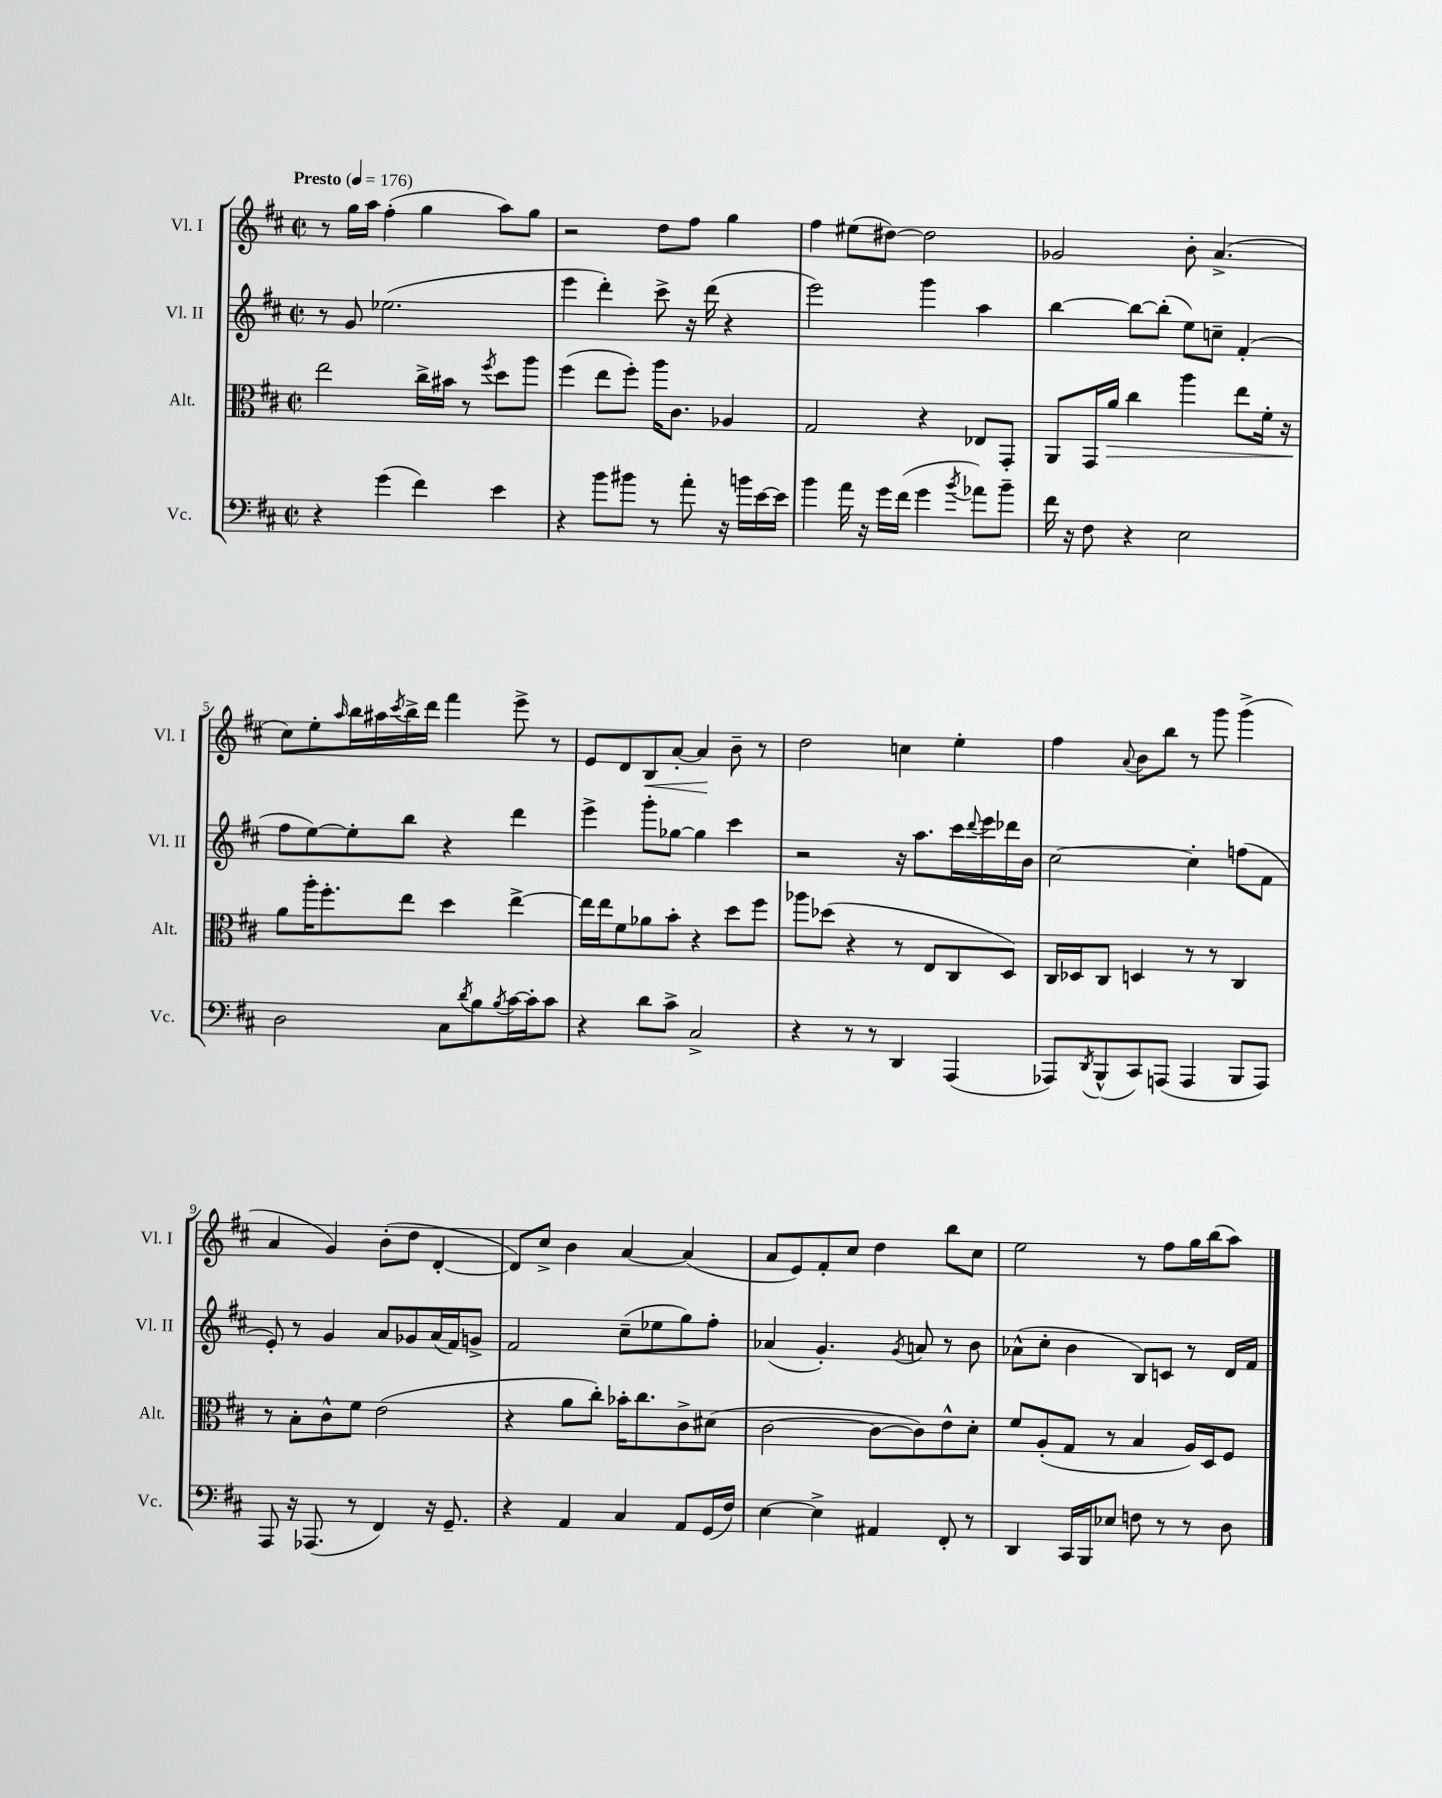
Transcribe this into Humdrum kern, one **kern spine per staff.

**kern	**kern	**dynam	**kern	**kern	**dynam
*part4	*part3	*part3	*part2	*part1	*part1
*staff4	*staff3	*staff3	*staff2	*staff1	*staff1
*I"Vc.	*I"Alt.	*	*I"Vl. II	*I"Vl. I	*
*I'Vc.	*I'Alt.	*	*I'Vl. II	*I'Vl. I	*
*clefF4	*clefC3	*	*clefG2	*clefG2	*
*k[f#c#]	*k[f#c#]	*	*k[f#c#]	*k[f#c#]	*
*M2/2	*M2/2	*	*M2/2	*M2/2	*
*met(c|)	*met(c|)	*	*met(c|)	*met(c|)	*
*MM176	*MM176	*	*MM176	*MM176	*
=1	=1	=1	=1	=1	=1
!	!	!	!	!LO:TX:a:B:t=Presto	!
4r	2ee\	.	8r	8r	.
.	.	.	8g/	16gg\LL	.
.	.	.	.	16aa\JJ	.
(4g\	.	.	(2.ee-X\	(4ff#'\	.
4f#\)	16cc#^\LL	.	.	4gg\	.
.	16b#X\JJ	.	.	.	.
.	8r	.	.	.	.
.	8qff#/	.	.	.	.
4e\	8dd\L	.	.	8aa\L)	.
.	8aa\J	.	.	8gg\J	.
=2	=2	=2	=2	=2	=2
4r	(4ff#\	.	4eee\	2r	.
8b\L	8ee\L	.	4ddd'\)	.	.
8b#X\J	8ff#'\J)	.	.	.	.
8r	16aa\KL	.	8ccc#^\	8dd\L	.
.	8.c#\J	.	.	.	.
8a'\	.	.	16r	8ff#\J	.
.	.	.	(16ddd\	.	.
16r	4A-X/	.	4r	4gg\	.
16bn\LL	.	.	.	.	.
[16e\	.	.	.	.	.
16e\JJ]	.	.	.	.	.
=3	=3	=3	=3	=3	=3
4b\	2G/	.	2eee\)	4ff#\	.
16a\	.	.	.	(8ee#X\L	.
16r	.	.	.	.	.
16g\LL	.	.	.	[8dd#X\J)	.
(16f#\JJ	.	.	.	.	.
4g\	4r	.	4ggg\	2dd#\]	.
8qb/	.	.	.	.	.
8a-X\L)	8E-X/L	.	4aa\	.	.
8b~\J	8GG'/J	.	.	.	.
=4	=4	=4	=4	=4	=4
16f#\	8AA/L	.	[4bb\	2g-X/	.
16r	.	.	.	.	.
8F#\	16GG/L	.	.	.	.
!	!	!LO:HP:b	!	!	!
.	16a/JJ	>	.	.	.
4r	4cc#\	.	8bb\L_	.	.
.	.	.	(8bb'\J]	.	.
2E\	4aa\	.	8ee\L)	8b'\	.
.	.	.	8ccn~\J	(4.a^/	.
.	8ee\L	.	(4f#'/	.	.
.	16f#'\Jk	.	.	.	.
.	16r	.	.	.	.
!!LO:LB:g=z
=5	=5	=5	=5	=5	=5
2D\	8a\L	.	8ff#\L	8cc#\L)	.
.	16aa'\K	]	[8ee\)	8ee'\	.
.	8.ff#'\	.	.	.	.
.	.	.	.	16qqaa/	.
.	.	.	8ee'\]	16bb\L	.
.	.	.	.	16aa#X\	.
.	.	.	.	8qccc#/	.
.	8ee\J	.	8bb\J	16bb^\	.
.	.	.	.	16ddd\JJ	.
8C#\L	4dd\	.	4r	4fff#\	.
8qd/	.	.	.	.	.
8B\	.	.	.	.	.
8qB/	.	.	.	.	.
[16c#\L	[4ee^\	.	4ddd\	8eee^\	.
16c#'\J]	.	.	.	.	.
8c#\J	.	.	.	8r	.
=6	=6	=6	=6	=6	=6
4r	16ee\LL]	.	4eee^\	8e/L	.
.	16ee\J	.	.	.	.
.	8f#\	.	.	8d/	.
!	!	!	!	!	!LO:HP:b
8d\L	8a-X\	.	8ggg'\L	8B/	<
8c#^\J	8b'\J	.	[8gg-X\J	[8a'/J	.
2C#^/	4r	.	4gg-\]	4a/]	.
.	8dd\L	.	4ccc#\	8b~\	[
.	8ff#\J	.	.	8r	.
=7	=7	=7	=7	=7	=7
4r	8aa-X\L	.	2r	2dd\	.
.	(8dd-X\J	.	.	.	.
8r	4r	.	.	.	.
8r	.	.	.	.	.
4DD/	8r	.	16r	4ccn\	.
.	.	.	8.aa\L	.	.
.	8E/L	.	.	.	.
(4AAA/	8C#/	.	16ccc#\L	4ee'\	.
.	.	.	8qqddd/	.	.
.	.	.	16eee\	.	.
.	8D/J)	.	16ddd-X\	.	.
.	.	.	16b\JJ	.	.
=8	=8	=8	=8	=8	=8
8AAA-X/L)	16C#/LL	.	[2cc#\	4ff#\	.
.	16D-X/J	.	.	.	.
8qDD/	.	.	.	.	.
(8BBB^^/	8C#/J	.	.	.	.
.	.	.	.	8qqa/	.
8CC#/)	4Dn/	.	.	8b\L	.
(8AAAn/J	.	.	.	8bb\J	.
4AAA/	8r	.	4cc#'\]	8r	.
.	8r	.	.	8ggg\	.
8BBB/L	4C#/	.	(8ffn\L	(4ggg^\	.
8AAA/J)	.	.	8f#\J	.	.
!!LO:LB:g=z
=9	=9	=9	=9	=9	=9
8AAA/	8r	.	8e'/)	4a/	.
16r	8B'\L	.	8r	.	.
(8.AAA-X/	.	.	.	.	.
.	8c#^^\	.	4g/	4g/)	.
8r	8f#\J	.	.	.	.
4FF#/)	(2e\	.	8a/L	(8b'\L	.
.	.	.	8g-X/	8dd\J	.
16r	.	.	(16a/L	[4d'/	.
8.GG~/	.	.	16f#/J)	.	.
.	.	.	8gn^/J	.	.
=10	=10	=10	=10	=10	=10
4r	4r	.	2f#/	8d/L])	.
.	.	.	.	8cc#^/J	.
4AA/	8a\L	.	.	4b\	.
.	8cc#'\J)	.	.	.	.
4C#/	16b-X'\KL	.	(8cc#~\L	[4a/	.
.	8.cc#\	.	.	.	.
.	.	.	8ee-X\	.	.
8AA/L	8c#^\	.	8gg\)	(4a/]	.
(16GG/L	(8d#X\J	.	8ff#'\J	.	.
16F#/JJ)	.	.	.	.	.
=11	=11	=11	=11	=11	=11
[4E\	[2c#\	.	(4a-X/	8a/L	.
.	.	.	.	8e/)	.
4E^\]	.	.	4.g'/)	8f#'/	.
.	.	.	.	8cc#/J	.
4AA#X/	8c#\L_	.	.	4dd\	.
.	.	.	8qg/	.	.
.	8c#\])	.	8an/	.	.
8FF#'/	8e^^\	.	8r	8bb\L	.
8r	8d'\J	.	8b\	8cc#\J	.
=12	=12	=12	=12	=12	=12
4DD/	8f#/L	.	(8a-X^^\L	2ee\	.
.	(8A'/	.	8cc#'\J	.	.
16CC#/LL	8G/J	.	4b\	.	.
16BBB/J	.	.	.	.	.
8E-X/J	8r	.	.	.	.
8Fn\	4B/	.	8B/L)	8r	.
8r	.	.	8cn/J	8ff#\L	.
8r	16A/LL)	.	8r	16gg\L	.
.	16D/J	.	.	(16bb\J	.
8D\	8F#/J	.	16d/LL	8aa\J)	.
.	.	.	16f#/JJ	.	.
==	==	==	==	==	==
*-	*-	*-	*-	*-	*-
